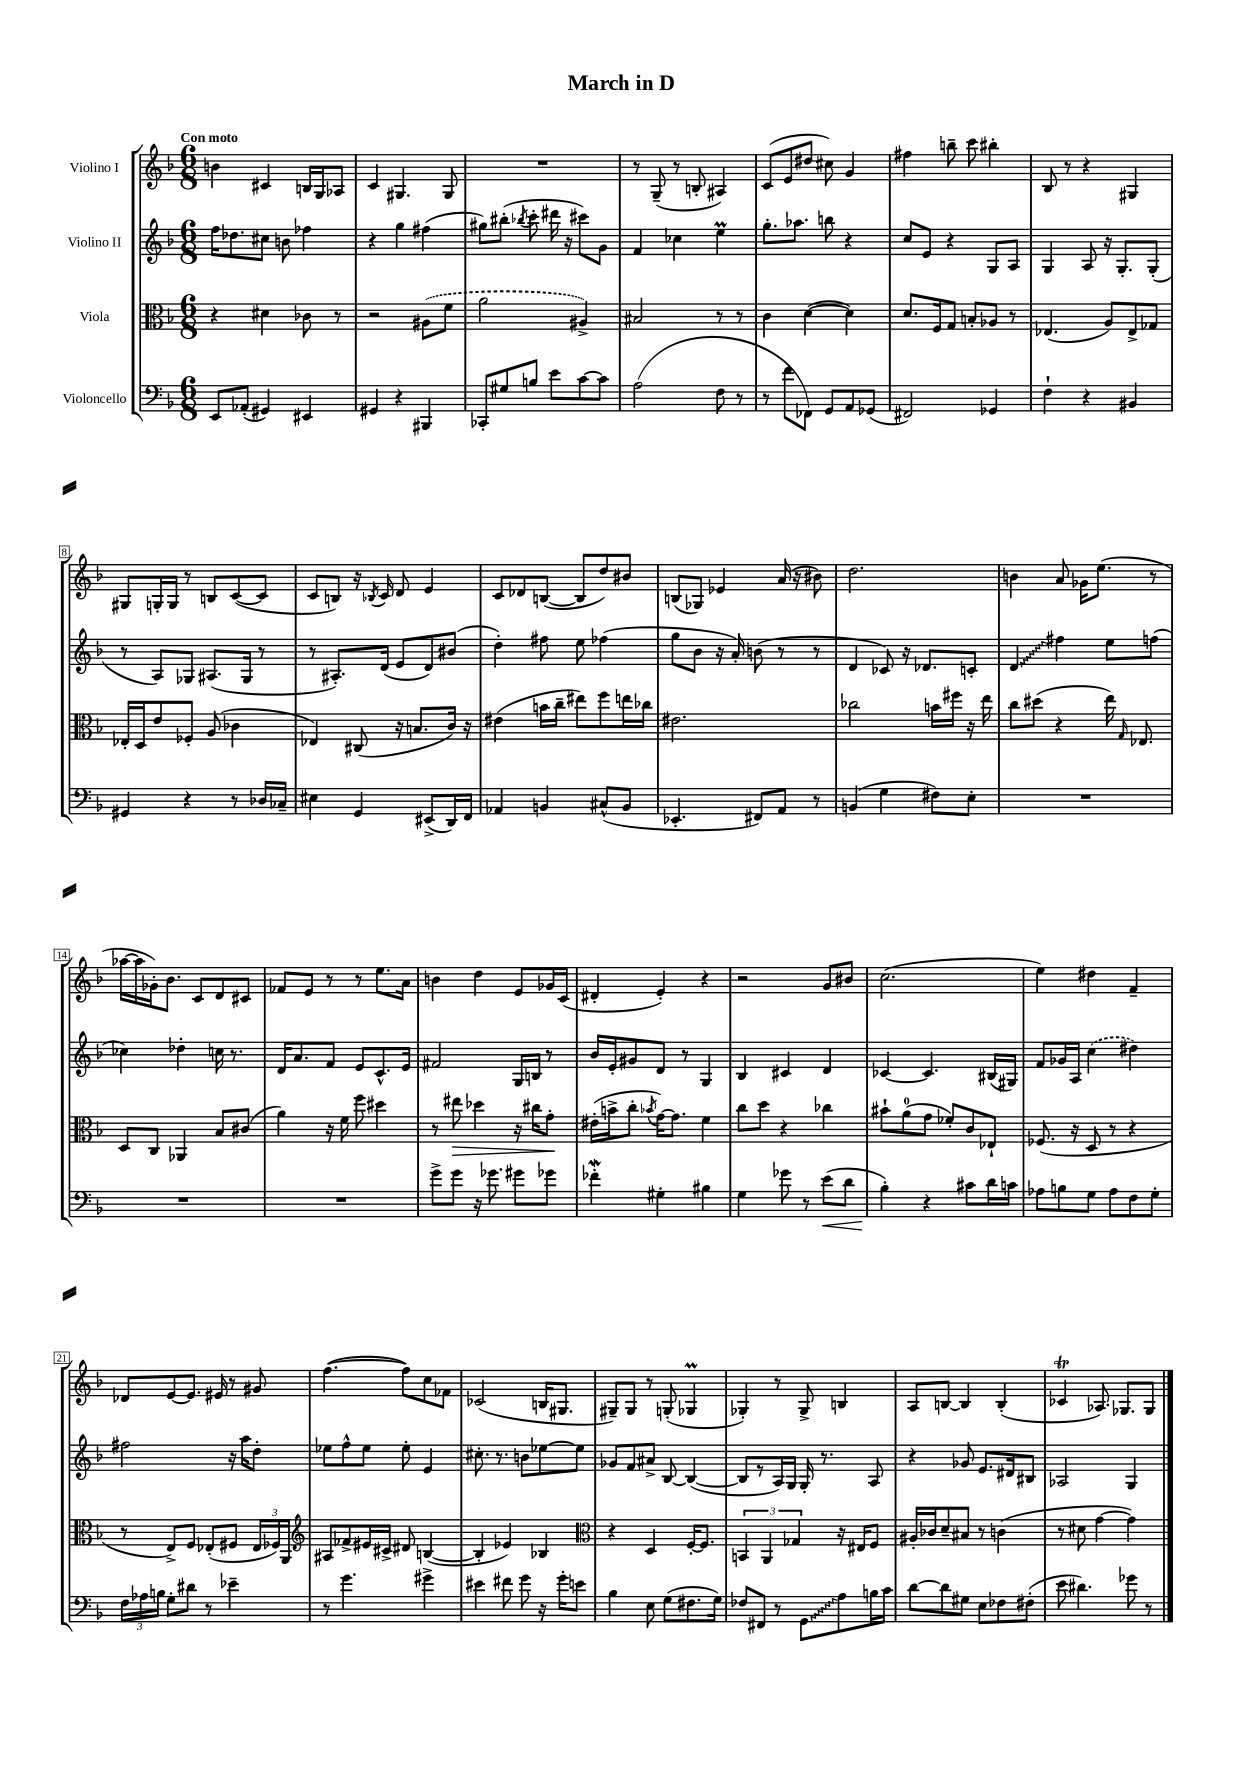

**kern	**kern	**kern	**kern
*staff4	*staff3	*staff2	*staff1
*clefF4	*clefC3	*clefG2	*clefG2
*k[b-]	*k[b-]	*k[b-]	*k[b-]
*M6/8	*M6/8	*M6/8	*M6/8
8EE/L	4r	16ff\LK	4b\
.	.	8.dd-\	.
(8AA-'/J	.	.	.
4GG#/)	4d#\	8cc#\J	4c#/
.	.	8b\	.
4EE#/	8c-\	4ff-\	16B/LL
.	.	.	16G/J
.	8r	.	8A-/J
=	=	=	=
4GG#/	2r	4r	4c/
4r	.	4gg\	4.G#/
4BBB#/	(8A#\L	(4ff#\	.
.	8f\J	.	8G#/
=	=	=	=
8CC-'/L	2a\	8gg#\L)	2.r
8G#/	.	(8bb#'\J	.
.	.	8qbb-/	.
8B/J	.	8ccc'\	.
8e\L	.	16ddd#\	.
.	.	16r	.
[8c\	4A#^/)	8ccc#\L)	.
8c\]J	.	8g\J	.
=	=	=	=
(2A\	2B#/	4f/	8r
.	.	.	(8G~/
.	.	4cc-\	8r
.	.	.	8B'/
8F\	8r	4ee\	4A#/)
8r	8r	.	.
=	=	=	=
8r	4c\	8.gg'\L	(8c/L
8f\L	.	.	8e/
.	.	8.aa-\J	.
8FF-\J)	([4d\	.	8dd#/J
8GG/L	.	8bb\	8cc#\)
8AA/	4d\])	4r	4g/
(8GG-/J	.	.	.
=	=	=	=
2FF#/)	8.d/L	8cc/L	4ff#\
.	.	8e/J	.
.	16F/k	.	.
.	8G/J	4r	8bb~\
.	8B'/L	.	8ccc\
4GG-/	8A-/J	8G/L	4bb#'\
.	8r	8A/J	.
=	=	=	=
4F`\	(4.E-/	4G/	8B-/
.	.	.	8r
4r	.	8A/	4r
.	8A/L)	16r	.
.	.	8.G'/L	.
4BB#/	8E-^/	.	4G#/
.	8G-/J	(8G'/J	.
=	=	=	=
4GG#/	16E-'/LL	8r	8G#/L
.	16D/J	.	.
.	8e/	8A/L)	16G'/L
.	.	.	16G/JJ
4r	8F-'/J	8G-/J	8r
.	(8A/	(8.A#/L	8B/L
8r	4c-\	.	([8c/
.	.	16G-/Jk	.
16D-/LL	.	8r	8c/]J
16C-~/JJ	.	.	.
=	=	=	=
4E#\	4E-/)	8r	8c/L
.	.	8.A#'/L)	8B/J)
4GG/	(8C#/	.	16r
.	.	.	8qB-/
.	.	(16d/Jk	16c/
.	16r	8e/L	8d/
.	8.B/L	.	.
(8EE#^/L	.	8d/)	4e/
16DD/L)	16c/Jk)	(8b#/J	.
16FF/JJ	16r	.	.
=	=	=	=
4AA-/	(4e#\	4dd'\)	8c/L
.	.	.	8d-/
4BB/	16b\LL	8ff#\	([8B/J
.	16cc~\JJ	.	.
.	8ee#\L)	8ee\	8B/]L
(8C#^^/L	8ff\	(4ff-\	8dd/)
8BB/J	16ee\L	.	8b#/J
.	16cc-\JJ	.	.
=	=	=	=
4.EE-'/	2.e#\	8gg\L	(8B/L
.	.	8b-\J	8G-/J)
.	.	16r	4e-/
.	.	16a'/)	.
8FF#/L)	.	(8b\	.
8AA/J	.	8r	(16a/
.	.	.	16r
8r	.	8r	8b#\)
=	=	=	=
(4BB/	2cc-\	4d/	2.dd\
4G\	.	8c-/)	.
.	.	16r	.
.	.	8.d-/L	.
8F#\L)	16b\LL	.	.
.	16ff#\JJ	.	.
8E'\J	16r	8c'/J	.
.	16ee\	.	.
=	=	=	=
2.r	8cc\L	4d/	4b\
.	(8dd#\J	.	.
.	4r	4ff#\	8a/
.	.	.	16g-\LK
.	.	.	(8.ee\J
.	16ee\)	8ee\L	.
.	16qqG/	.	.
.	8.E-/	.	.
.	.	(8ff\J	8r
=	=	=	=
2.r	8D/L	4cc-\)	[16aa-\LL
.	.	.	16aa-\]
.	8C/J	.	16g-'\J)
.	.	.	8.b-\J
.	4AA-/	4dd-'\	.
.	.	.	8c/L
.	8B-/L	16cc\	8d/
.	.	8.r	.
.	(8c#/J	.	8c#/J
=	=	=	=
2.r	4a\)	16d/LK	8f-/L
.	.	8.a/	.
.	.	.	8e/J
.	16r	8f/J	8r
.	16f\	.	.
.	8ff\	8e/L	8r
.	4dd#\	8.c^^/	8.ee\L
.	.	16e/Jk	16a\Jk
=	=	=	=
8g^\L	8r	2f#/	4b\
8g\J	8ee#\	.	.
16r	4dd-\	.	4dd\
8.g-\	.	.	.
8g#\L	16r	16G/LL	8e/L
.	16cc#\LK	16B/JJ	.
8g-\J	8g'\J	8r	16g-/L
.	.	.	(16c/JJ
=	=	=	=
4f-'\	(16e#'\LL	16b-/LL	4d#'/
.	16b^\J	16e'/J	.
.	8cc'\J	8g#/	.
.	8qb-/	.	.
4G#'\	[16g\LK)	8d/J	4e'/)
.	8.g\]J	.	.
.	.	8r	.
4B#\	4f\	4G/	4r
=	=	=	=
4G\	8cc\L	4B-/	2r
.	8dd\J	.	.
8g-\	4r	4c#/	.
8r	.	.	.
(8e\L	4cc-\	4d/	8g/L
8d\J	.	.	8b#/J
=	=	=	=
4B-'\)	8b#`\L	[4c-/	(2.cc\
.	(8a\	.	.
4r	8g\J	4.c-/]	.
.	8f-'/L)	.	.
8c#\L	8c/	.	.
16d\L	8E-`/J	(16B#/LL	.
16c\JJ	.	16G#/JJ)	.
=	=	=	=
8A-\L	(8.F-/	8f/L	4ee\)
8B\	.	16g-/L	.
.	16r	16A/JJ	.
8G\J	8D/	(4cc\	4dd#\
8A-\L	8r	.	.
8F\	4r	4dd#\)	4f~/
8G'\J	.	.	.
=	=	=	=
24F\LL	8r	2ff#\	8d-/L
24A-\	.	.	.
24B\JJ	.	.	.
8G'\L	8E^/L)	.	[8e/
8d#\J	8F/J	.	8.e/]J
8r	(8E-'/L	.	.
.	.	.	16e#/
4e-~\	8F#/J	16r	8r
.	.	16aa\LK	.
.	24E-/LL	8dd'\J	8g#/
.	24F-/)	.	.
.	24AA/JJ	.	.
=	=	=	=
*	*clefG2	*	*
8r	8A#/L	8ee-\L	([4.ff\
4.g\	8f-^/	8ff^^\	.
.	16e#/L	8ee-\J	.
.	16c#^/JJ	.	.
.	8d#/	8ee-'\	8ff\]L)
4g#^\	([4B/	4e/	8cc\
.	.	.	8f-\J
=	=	=	=
4e#\	4B'/]	8.cc#'\	(2c-/
.	.	8.r	.
8f#\	4e-/)	.	.
8g\	.	8b\L	.
16r	4B-/	[8ee-\	16B/LK
16g'\LK	.	.	8.G#/J
8e\J	.	8ee-\]J	.
=	=	=	=
*	*clefC3	*	*
4B-\	4r	8g-/L	8G#~/L)
.	.	8f/	8G#/J
8E\	4D/	8a#^/J	8r
(8G\L	.	[8B-/	(8G'/
8.F#\	[16F'/LK	(4B-/_	4G-/
.	8.F/]J	.	.
16G\Jk)	.	.	.
=	=	=	=
8F-/L	6BB/	8B-/]L	4G-'/)
8FF#/J	.	8r	.
.	6AA/	.	.
8r	.	16A/L)	8r
.	.	16G/JJ	.
.	6G-/	.	.
8GG\L	.	16G'/	8G-^/
.	.	8.r	.
8A\	16r	.	4B/
.	16E#/LK	.	.
16B\L	8F/J	8A/	.
16c\JJ	.	.	.
=	=	=	=
[8d\L	16A#'/LL	4r	8A/L
.	16c-/J	.	.
8d\]	8d~/	.	[8B/J
8G#\J	8B#/J	8g-/	4B/]
8E\L	8r	8.e/L	.
8F-\	(4c\	.	(4B'/
.	.	16d#/k	.
(8F#'\J	.	8B#/J	.
=	=	=	=
8e\	8r	2A-/	4c-/
4.d#\)	8d#\	.	.
.	[4g\	.	8.A-/)
.	.	.	8.G-/L
8g-\	4g\])	4G/	.
8r	.	.	8G-/J
==	==	==	==
*-	*-	*-	*-
